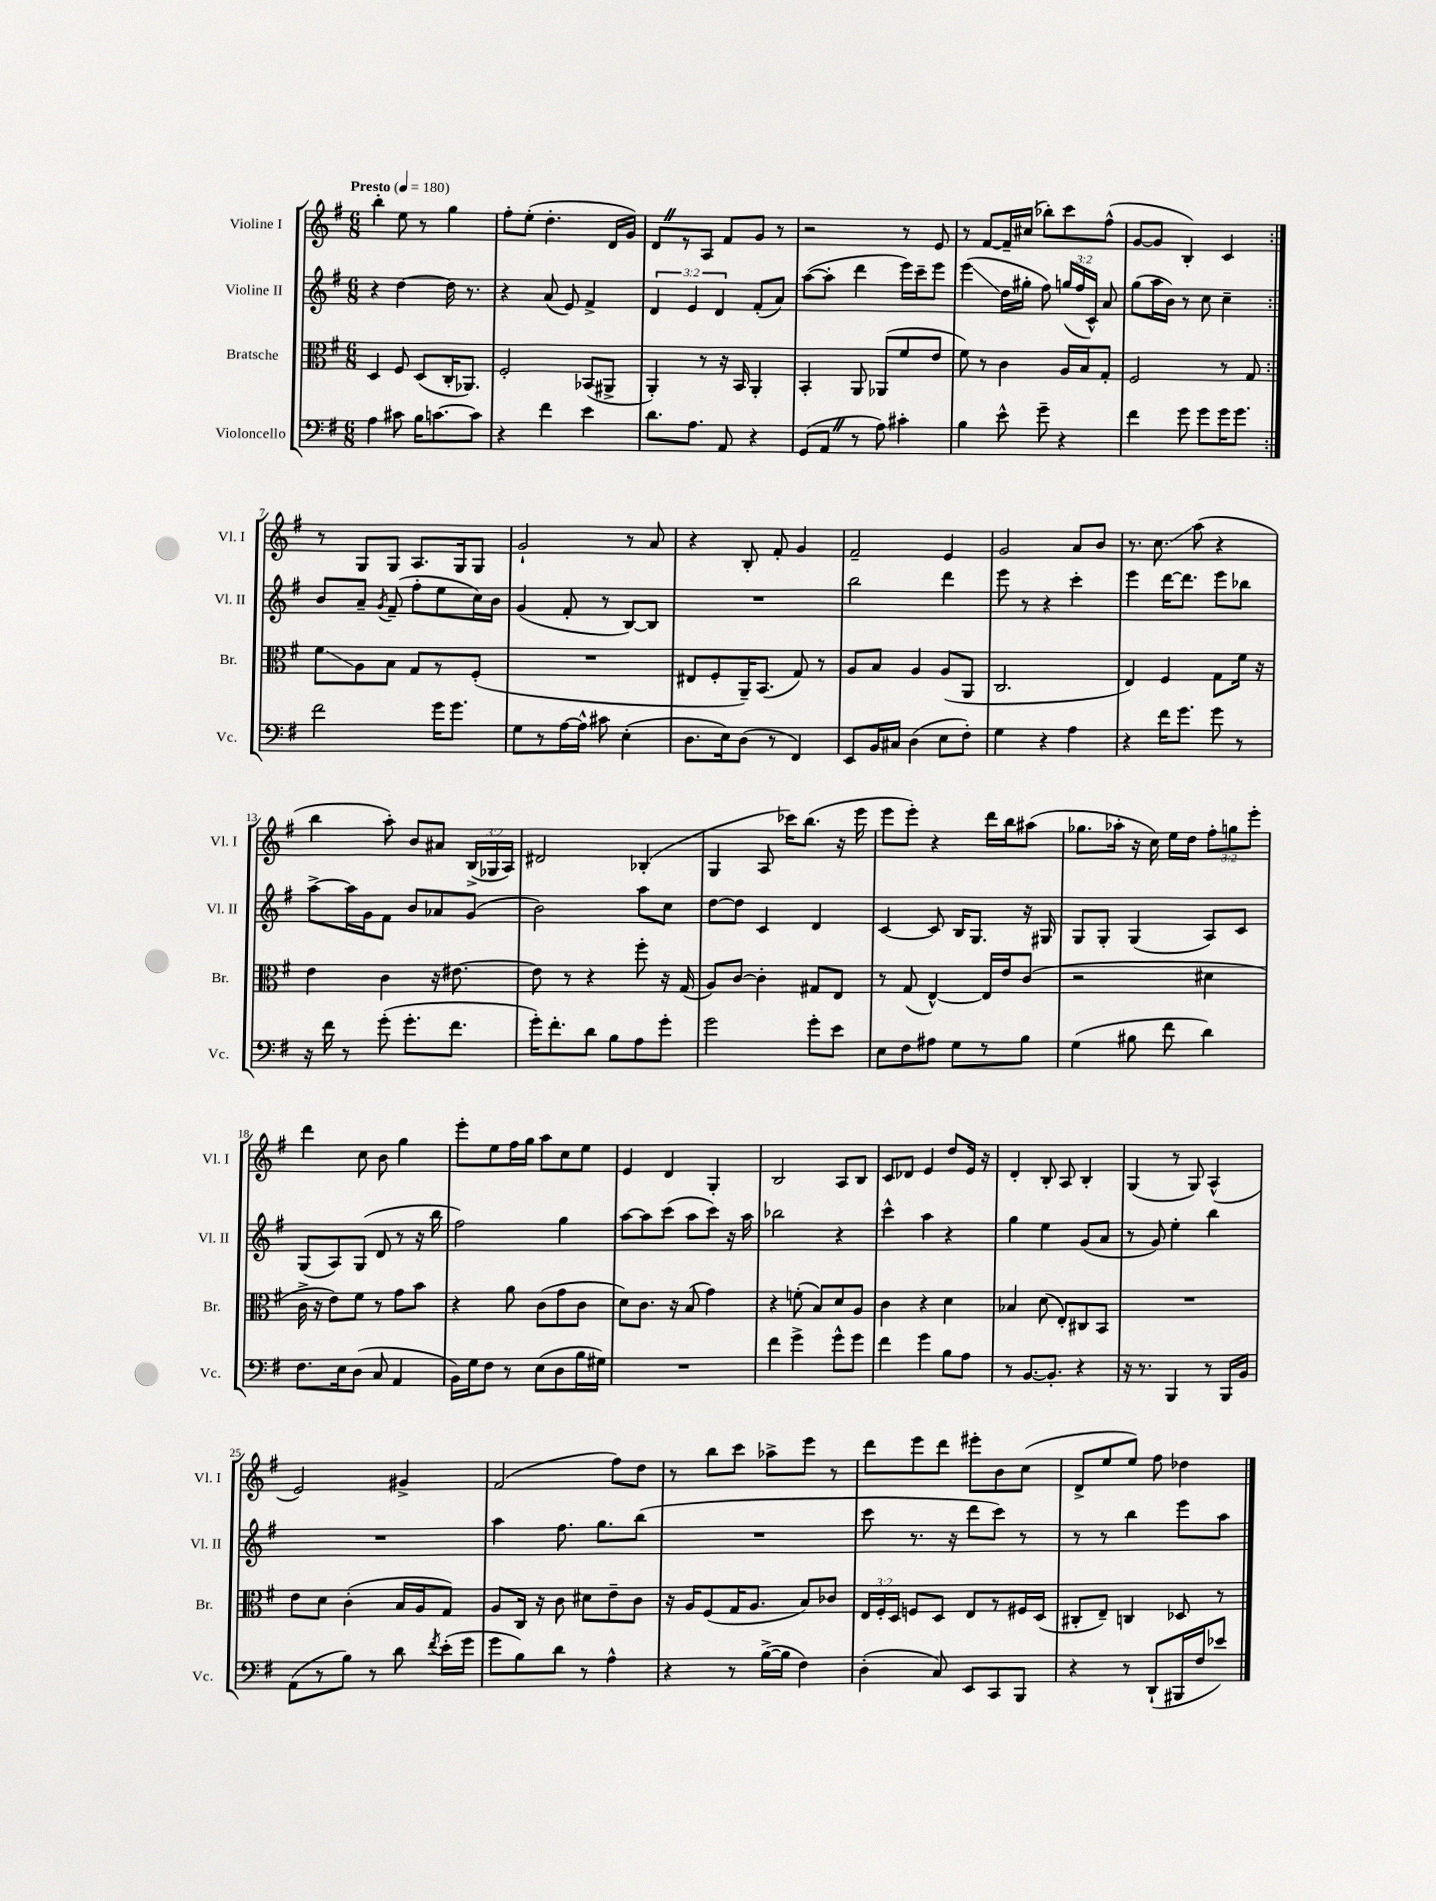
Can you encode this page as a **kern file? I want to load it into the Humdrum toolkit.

**kern	**kern	**kern	**kern
*staff4	*staff3	*staff2	*staff1
*clefF4	*clefC3	*clefG2	*clefG2
*k[f#]	*k[f#]	*k[f#]	*k[f#]
*M6/8	*M6/8	*M6/8	*M6/8
*MM180	*MM180	*MM180	*MM180
4A	4D	4r	4bb'
8c#	8F#	[4dd	8ee
16B	(8D	.	8r
[8.c	.	.	.
.	16C'	16dd]	4gg
.	8.AA-)	8.r	.
8c]	.	.	.
=	=	=	=
4r	2F#'	4r	8ff#'
.	.	.	(8ee'
4f#	.	(8a	4.dd'
.	.	8e)	.
4e	(8BB-	4f#^	.
.	8AA#^	.	16d
.	.	.	16g)
=	=	=	=
8.d	4AA')	6d	8d
.	.	.	8r
.	.	6e	.
8.A	.	.	.
.	8r	.	8A
.	.	6d	.
8AA	16r	.	8f#
.	16BB	.	.
4r	4AA'	(8f#'	8g
.	.	8a)	8r
=	=	=	=
(8GG	4BB'	([8aa	2r
8AA	.	8aa']	.
8r	8AA	4ddd	.
8A)	(8AA-	.	.
4c#'	8f#	16eee)	8r
.	.	16ccc~	.
.	8e	8eee	8e
=	=	=	=
4B	8f#)	(4eee	8r
.	8r	.	[8f#
8e^^	4c	16dd	16f#~]
.	.	16gg#'	(16cc#
8g~	.	8ff#)	8bb-')
4r	16A	(24gg	8ccc
.	.	24ff#	.
.	16B	.	.
.	.	24c^^)	.
.	8G'	8a	(8ff#^^
=	=	=	=
4f#	2F#	(8gg	[8g
.	.	16aa	8g]
.	.	16b)	.
8g	.	8r	4B')
8g	.	8cc	.
16g	8r	4cc~	4c
8.g	.	.	.
.	8G	.	.
=:|!	=:|!	=:|!	=:|!
2f#	8f#	8b	8r
.	8A	8a~	8G
.	.	8qg	.
.	8B	(8f#~	8G
.	8G	8ff#'	8.A
16g	8r	8ee	.
8.g	.	.	16G
.	(8F#'	16cc)	8G
.	.	16b	.
=	=	=	=
8G	2.r	(4g	2g`
8r	.	.	.
[16A	.	8f#'	.
16A^^]	.	.	.
8c#	.	8r	.
(4E'	.	[8B)	8r
.	.	8B]	8a
=	=	=	=
8.D	8E#	2.r	4r
.	8F#'	.	.
16E)	.	.	.
(8D	16AA~)	.	8B'
.	(8.BB	.	.
8r	.	.	8f#'
4FF#)	8G)	.	4g
.	8r	.	.
=	=	=	=
8EE	8A	2bb	2f#~
16BB	8B	.	.
16C#	.	.	.
(4D	4A	.	.
8E	(8A	4ddd	4e
8F#')	8AA	.	.
=	=	=	=
4G	2.C	8eee	2g
.	.	8r	.
4r	.	4r	.
4A	.	4ccc'	8a
.	.	.	8b
=	=	=	=
4r	4E)	4eee	8.r
.	.	.	8.cc
16f#	4F#	[16ddd	.
8.g	.	8.ddd]	.
.	.	.	(8aa
8g	8G	8eee	4r
8r	16f#	8bb-	.
.	16r	.	.
=	=	=	=
16r	4e	[8aa^	4bb
16f#	.	.	.
8r	.	16aa]	.
.	.	16g	.
(8g'	4c	8f#	8aa')
8.g'	.	8b	8b
.	16r	8a-	8a#
8.f#	[8.e#	.	.
.	.	(8g	(24B^
.	.	.	24G-
.	.	.	24A)
=	=	=	=
16g')	8e#]	2b)	2d#
8.f#'	.	.	.
.	8r	.	.
8d	4r	.	.
8B	.	.	.
8A	8ff#'	8aa	(4B-'
8g'	16r	8cc	.
.	(16G	.	.
=	=	=	=
2g	8A)	[8dd	4G
.	[8c	8dd]	.
.	4c']	4c	8A
.	.	.	16ccc-)
.	.	.	(8.bb
8g'	8G#	4d	.
8e	8E	.	16r
.	.	.	16eee
=	=	=	=
8E	8r	[4c	8eee
8F#	(8G	.	8eee')
8A#	[4E^^)	8c]	4r
8G	.	16B	.
.	.	8.G	.
8r	16E]	.	16ddd
.	16e	.	16bb
8B	(8c	16r	(8aa#
.	.	16G#	.
=	=	=	=
(4G	2r	8G	8.gg-
.	.	8G'	.
.	.	.	16aa-'
8B#	.	(4G	16r
.	.	.	16cc)
8f#	.	.	16ee
.	.	.	16dd
4d)	4d#	8A)	12ff#'
.	.	.	12gg
.	.	8c	.
.	.	.	12eee'
=	=	=	=
8.F#	16c^	(8G	4ddd
.	16r	.	.
.	8e)	8A)	.
16E	.	.	.
(8D	8f#	(8G	8cc
8C	8r	8d	8b
4AA	8g	8r	4gg
.	8b	16r	.
.	.	16bb	.
=	=	=	=
16BB)	4r	2ff#)	8eee'
16G	.	.	.
8F#	.	.	8ee
8r	8a	.	16ff#
.	.	.	16gg
(8E	(8c	.	8aa
8D	8g	4gg	8cc
16B	8c	.	8ee
16G#)	.	.	.
=	=	=	=
2.r	8d)	[8aa	4e
.	8.c	8aa]	.
.	.	(8ccc	4d
.	16r	.	.
.	(8B	8aa	.
.	4g)	8ccc)	4G'
.	.	16r	.
.	.	16aa	.
=	=	=	=
4f#	4r	2bb-	2B
4g^	(8f'	.	.
.	8B)	.	.
8g^^	8d	4r	8A
8g	8A	.	8B
=	=	=	=
4f#	4c	4ccc^^	8c
.	.	.	8d-
4g	4r	4aa	4e
8B	4d	4r	8dd
8A	.	.	16e
.	.	.	16r
=	=	=	=
8r	4B-	4gg	4d'
[8.BB	.	.	.
.	(8d	4ee	8B'
8.BB']	.	.	.
.	8E')	.	8A
4r	8C#	(8g	4B'
.	8BB	8a	.
=	=	=	=
16r	2.r	8r	(4G
8.r	.	.	.
.	.	8g)	.
4BBB	.	4ee'	8r
.	.	.	8G)
8r	.	4bb	(4A^^
16BBB	.	.	.
16BB	.	.	.
=	=	=	=
(8AA	8e	2.r	2e)
8r	8d	.	.
8B)	(4c'	.	.
8r	.	.	.
8d	16B	.	4g#^
.	16A	.	.
8qf#	.	.	.
(16e'	8G)	.	.
16g	.	.	.
=	=	=	=
8g	8A	4aa	(2f#
8B)	16C	.	.
.	16r	.	.
8d	8c	8.ff#	.
8r	8d#	.	.
.	.	8.gg	.
4A^^	8e~	.	8ff#)
.	8c	(8bb	8dd
=	=	=	=
4r	16r	2.r	8r
.	16A	.	.
.	(8F#	.	8bb
8r	16G	.	8ccc
.	8.A	.	.
([16B^	.	.	8aa-^
16B]	.	.	.
4F#)	8B)	.	8eee
.	8c-	.	8r
=	=	=	=
(4D'	24E	8ccc	8ddd
.	24F#'	.	.
.	24D	.	.
.	8F	8.r	8eee
8C)	8D	.	8ddd
.	.	16r	.
8EE	8E	8ddd	8eee#'
8CC	8r	8ccc)	8b
8BBB	16F#	8r	(8cc
.	(16D	.	.
=	=	=	=
4r	8C#'	8r	8d^
.	8E~)	8r	8ee
8r	4C	4bb	8ee)
(8DD`	.	.	8ff#
16BBB#	8D-	8eee	4dd-
16F#	.	.	.
8e-)	8r	8aa	.
==	==	==	==
*-	*-	*-	*-
